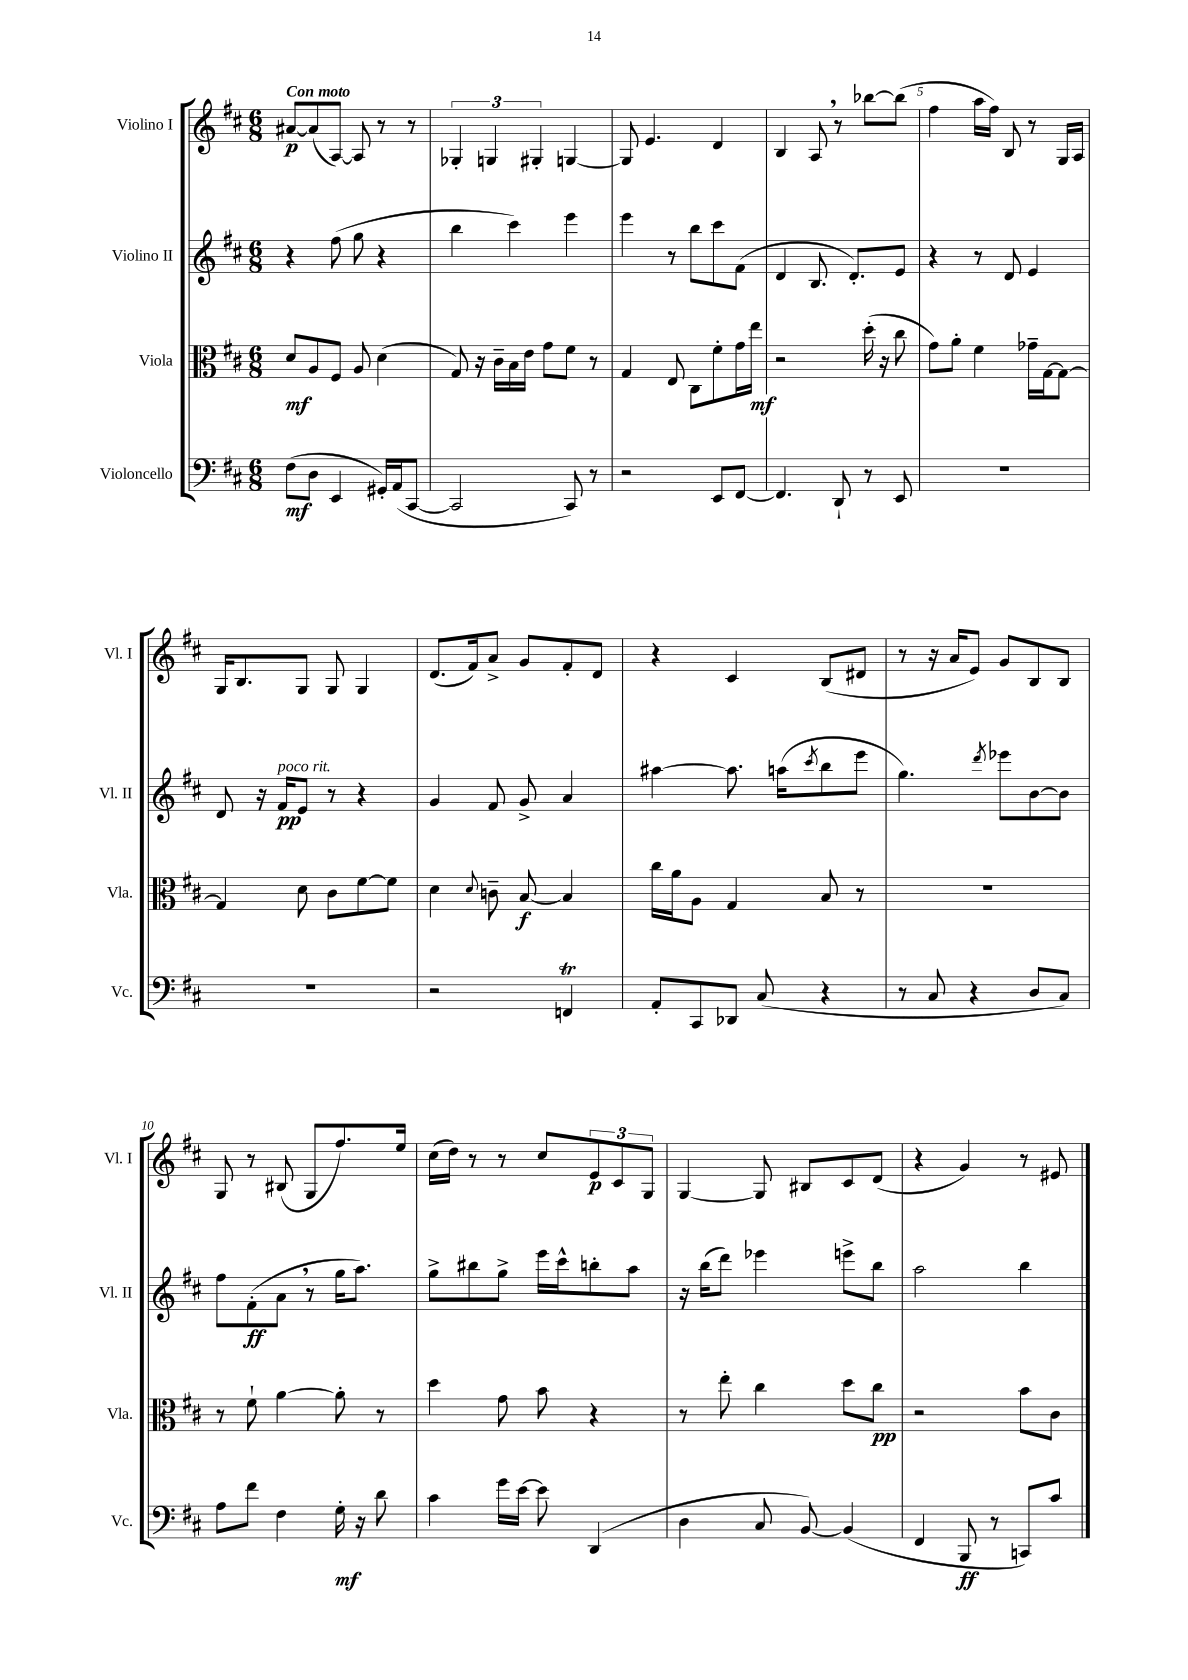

**kern	**kern	**kern	**kern
*staff4	*staff3	*staff2	*staff1
*clefF4	*clefC3	*clefG2	*clefG2
*k[f#c#]	*k[f#c#]	*k[f#c#]	*k[f#c#]
*M6/8	*M6/8	*M6/8	*M6/8
(8F#	8d	4r	[8a#
8D	8A	.	(8a#]
4EE	8F#	(8ff#	[8A)
.	8A	8gg	8A]
16GG#')	(4d	4r	8r
(16AA	.	.	.
[8CC#	.	.	8r
=	=	=	=
2CC#]	8G)	4bb	6G-'
.	16r	.	.
.	.	.	6G
.	16c#~	.	.
.	16B	4ccc#)	.
.	16e	.	.
.	.	.	6G#'
.	8g	.	.
8CC#)	8f#	4eee	[4G
8r	8r	.	.
=	=	=	=
2r	4G	4eee	8G]
.	.	.	4.e
.	8E	8r	.
.	8C#	8bb	.
8EE	8f#'	8ccc#	4d
[8FF#	16g	(8f#	.
.	16ee	.	.
=	=	=	=
4.FF#]	2r	4d	4B
.	.	8.B	8A
8DD`	.	.	8r
.	.	8.d')	.
8r	(16dd'	.	[8bb-
.	16r	.	.
8EE	8cc#	8e	(8bb-]
=	=	=	=
2.r	8g)	4r	4ff#
.	8a'	.	.
.	4f#	8r	16aa
.	.	.	16ff#)
.	.	8d	8B
.	16g-~	4e	8r
.	[16G	.	.
.	8G_	.	16G
.	.	.	16A
=	=	=	=
2.r	4G]	8d	16G
.	.	.	8.B
.	.	16r	.
.	.	16f#	.
.	8d	8e	8G
.	8c#	8r	8G
.	[8f#	4r	4G
.	8f#]	.	.
=	=	=	=
2r	4d	4g	(8.d
.	.	.	16f#)
.	8qqd	.	.
.	8c~	8f#	8a^
.	[8B	8g^	8g
4FF	4B]	4a	8f#'
.	.	.	8d
=	=	=	=
8AA'	16cc#	[4aa#	4r
.	16a	.	.
8CC#	8A	.	.
8DD-	4G	8.aa#]	4c#
(8C#	.	.	.
.	.	(16aa	.
.	.	8qccc#	.
4r	8B	8bb	(8B
.	8r	8eee	8d#
=	=	=	=
8r	2.r	4.gg)	8r
8C#	.	.	16r
.	.	.	16a
4r	.	.	8e)
.	.	8qddd	.
.	.	8eee-	8g
8D	.	[8b	8B
8C#)	.	8b]	8B
=	=	=	=
8A	8r	8ff#	8G
8f#	8f#`	(8f#'	8r
4F#	[4a	8a	(8B#
.	.	8r	8G
16G'	8a']	16gg	8.ff#)
16r	.	8.aa)	.
8d	8r	.	.
.	.	.	16ee
=	=	=	=
4c#	4dd	8gg^	(16cc#
.	.	.	16dd)
.	.	8bb#	8r
16g	8g	8gg^	8r
[16e	.	.	.
8e]	8b	16eee	8cc#
.	.	16ccc#^^	.
(4DD	4r	8bb'	12e
.	.	.	12c#
.	.	8aa	.
.	.	.	12G
=	=	=	=
4D	8r	16r	[4G
.	.	(16bb	.
.	8ee'	8ddd)	.
8C#	4cc#	4eee-	8G]
[8BB)	.	.	8B#
(4BB]	8dd	8eee^	8c#
.	8cc#	8bb	(8d
=	=	=	=
4FF#	2r	2aa	4r
8BBB	.	.	4g)
8r	.	.	.
8CC)	8b	4bb	8r
8c#	8c#	.	8e#
==	==	==	==
*-	*-	*-	*-
